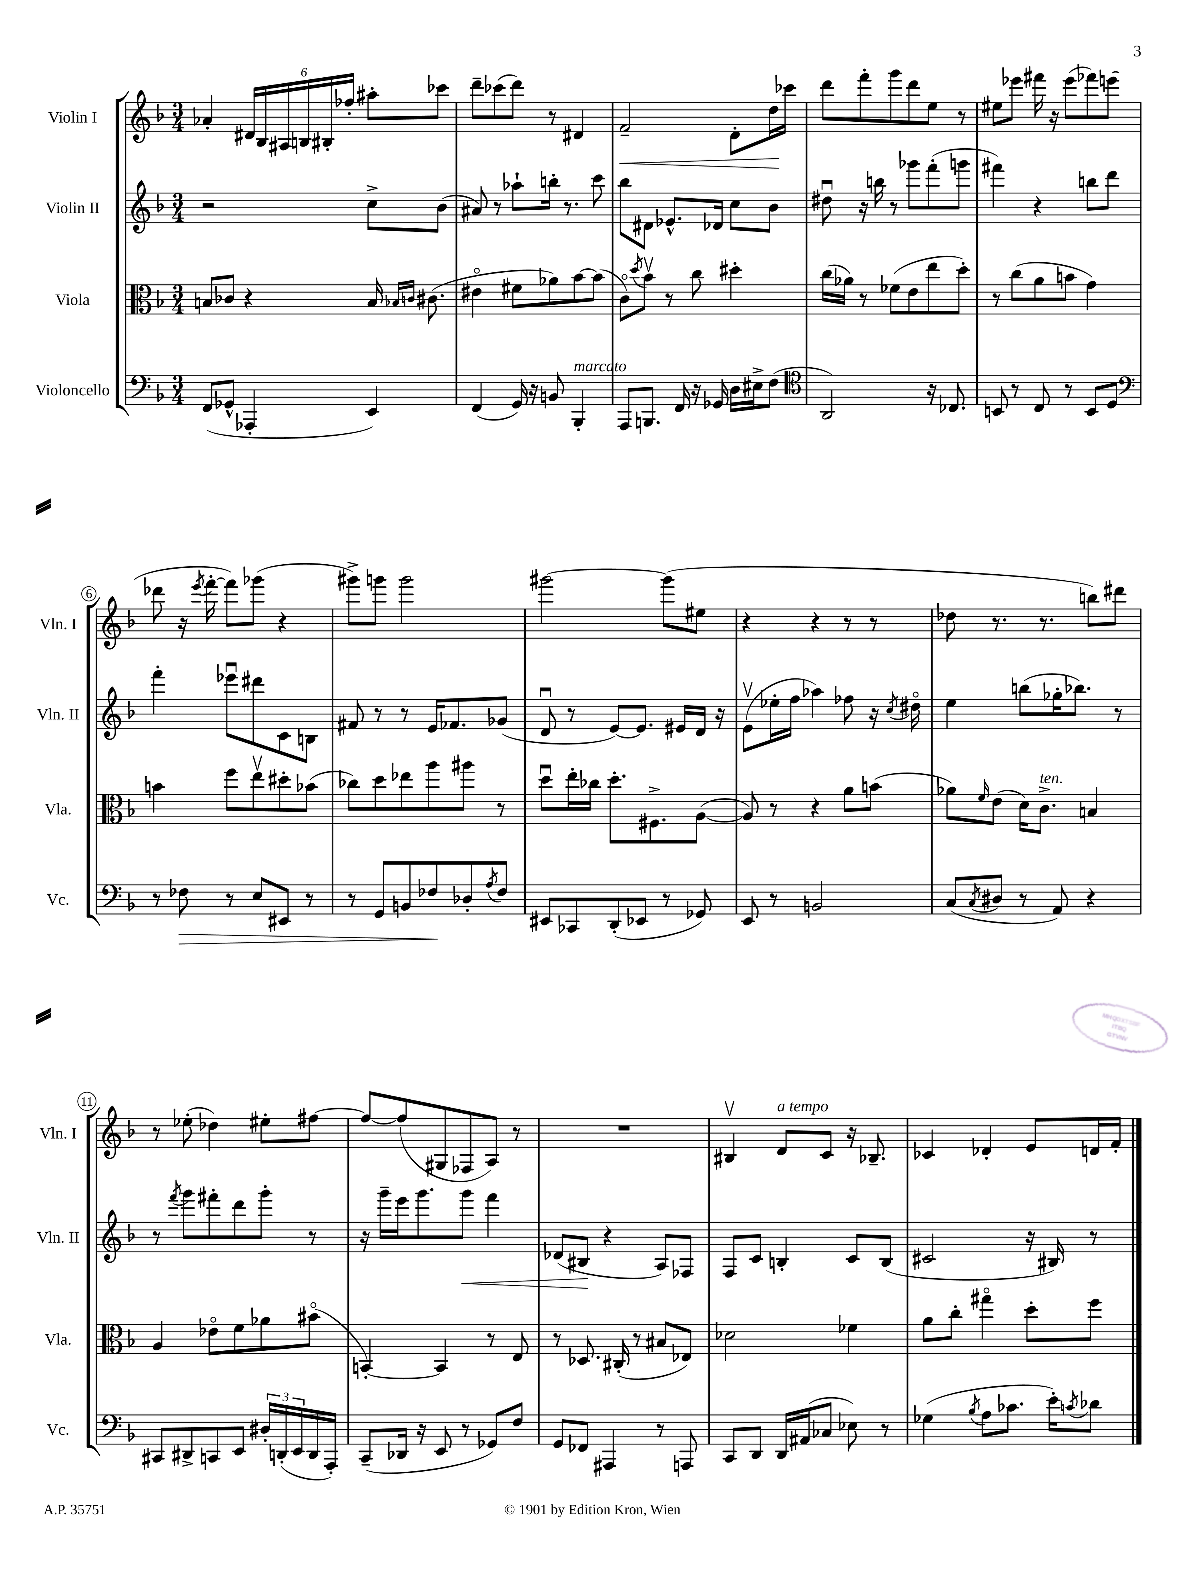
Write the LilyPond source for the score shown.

<<
\new StaffGroup <<
\new Staff = "s0" \with { instrumentName = "Violin I" shortInstrumentName = "Vln. I" } {
    \clef treble \key f \major \numericTimeSignature \time 3/4
    aes'4-. \tuplet 6/4 { dis'16 bes16 ais16 b16 bis16-. fes''16-. } ais''8-. ces'''8 |
    d'''8-- ces'''8( d'''8) r8 dis'4 |
    f'2--\< d'8-. d''16\! ces'''16 |
    d'''8 f'''8-. g'''8 d'''8 e''8 r8 |
    eis''8 ees'''8 fis'''16 r16 ees'''8( fes'''8) e'''8( |
    des'''8 r16 \acciaccatura { e'''8 } f'''16~-. f'''8) ges'''8( r4 |
    gis'''8->) g'''8 g'''2 |
    gis'''2~ gis'''8( eis''8 |
    r4 r4 r8 r8 |
    des''8 r8. r8. b''8) dis'''8 |
    r8 ees''8-.( des''4) eis''8-. fis''8~ |
    fis''8~ fis''8( gis8 fes8 a8) r8 |
    R2. |
    bis4\upbow d'8^\markup { \italic "a tempo" } c'8 r16 bes8.-- |
    ces'4 des'4-. e'8 d'16 f'16-. \bar "|." |
}
\new Staff = "s1" \with { instrumentName = "Violin II" shortInstrumentName = "Vln. II" } {
    \clef treble \key f \major \numericTimeSignature \time 3/4
    r2 c''8-> bes'8( |
    ais'8) r8 aes''8-! b''16-. r8. c'''8 |
    bes''8 dis'8 ees'8.-^ des'16 c''8 bes'8 |
    dis''8\downbow r16 b''16 r8 ges'''8 f'''8-.( g'''8 |
    fis'''4) r4 b''8 d'''8 |
    f'''4-. ees'''8\downbow dis'''8 c'8 b8 |
    fis'8 r8 r8 e'16 fes'8. ges'8( |
    d'8\downbow r8 e'8~) e'8. eis'16 d'16 r16 |
    e'8\upbow( ees''16-. f''16 aes''4) fes''8 r16 \acciaccatura { c''8 } dis''16\flageolet |
    e''4 b''8( ges''16-. bes''8.) r8 |
    r8 \acciaccatura { f'''8 } g'''8 fis'''8-. d'''8 g'''8-. r8 |
    r16 g'''16-- e'''16 g'''8. g'''8\< f'''4 |
    des'8( bis8\! r4 a8) fes8 |
    f8 c'8 b4-. c'8 b8( |
    cis'2 r16 bis16) r8 \bar "|." |
}
\new Staff = "s2" \with { instrumentName = "Viola" shortInstrumentName = "Vla." } {
    \clef alto \key f \major \numericTimeSignature \time 3/4
    b8 ces'8 r4 b16 \grace { bes16 c'16 } cis'8.( |
    eis'4\flageolet fis'8 aes'8) bes'8~ bes'8( |
    c'8\flageolet) \acciaccatura { d''8 } bes'8\upbow r8 c''8 dis''4-. |
    c''16( aes'16) r8 fes'8( e'8 e''8 d''8-.) |
    r8 c''8( a'8 b'8 g'4) |
    b'4 f''8 e''8\upbow dis''8-. bes'8( |
    ces''8) d''8 ees''8 a''8 ais''8 r8 |
    d''8\downbow e''16-. ces''16 d''8.-. fis8.-> a8~( |
    a8) r8 r4 a'8 b'8( |
    aes'8) \grace { f'16 } e'8( d'16) c'8.->^\markup { \italic "ten." } b4 |
    a4 ees'8\flageolet f'8 aes'8 bis'8\flageolet( |
    b,4~-.) b,4 r8 e8 |
    r8 des8. cis16-.( r8 bis8 ees8) |
    des'2 fes'4 |
    a'8 c''8-. gis''4\flageolet d''8-. f''8 \bar "|." |
}
\new Staff = "s3" \with { instrumentName = "Violoncello" shortInstrumentName = "Vc." } {
    \clef bass \key f \major \numericTimeSignature \time 3/4
    f,8( ges,8-^ aes,,4-. e,4) |
    f,4( g,16) r16 b,8 bes,,4-.^\markup { \italic "marcato" } |
    a,,8 b,,8. f,16 r16 ges,16 d16 eis16-> f8( |
    \clef tenor a,2) r16 ces8. |
    b,8 r8 c8 r8 b,8 d8 |
    \clef bass r8 fes8\> r8 e8 eis,8 r8 |
    r8 g,8 b,8 fes8\! des8-. \acciaccatura { a8 } fes8 |
    eis,8 ces,8 d,8-.( ees,8 r8 ges,8) |
    e,8 r8 b,2 |
    c8( \acciaccatura { c8 } dis8 r8 a,8) r4 |
    cis,8 dis,8-> c,8 e,8 \tuplet 3/2 { dis16-. d,16-.( e,16 } d,16 a,,16-.) |
    c,8--( des,16 r16 e,8 r8 ges,8) f8 |
    g,8 fes,8 ais,,4 r8 a,,8 |
    c,8 d,8 d,16 ais,16( ces8 ees8) r8 |
    ges4( \acciaccatura { bes8 } a8 ces'8. e'16-.) \acciaccatura { c'8 } des'8 \bar "|." |
}
>>
>>
\layout { \context { \Score \override BarNumber.stencil = #(make-stencil-circler 0.1 0.3 ly:text-interface::print) } }
